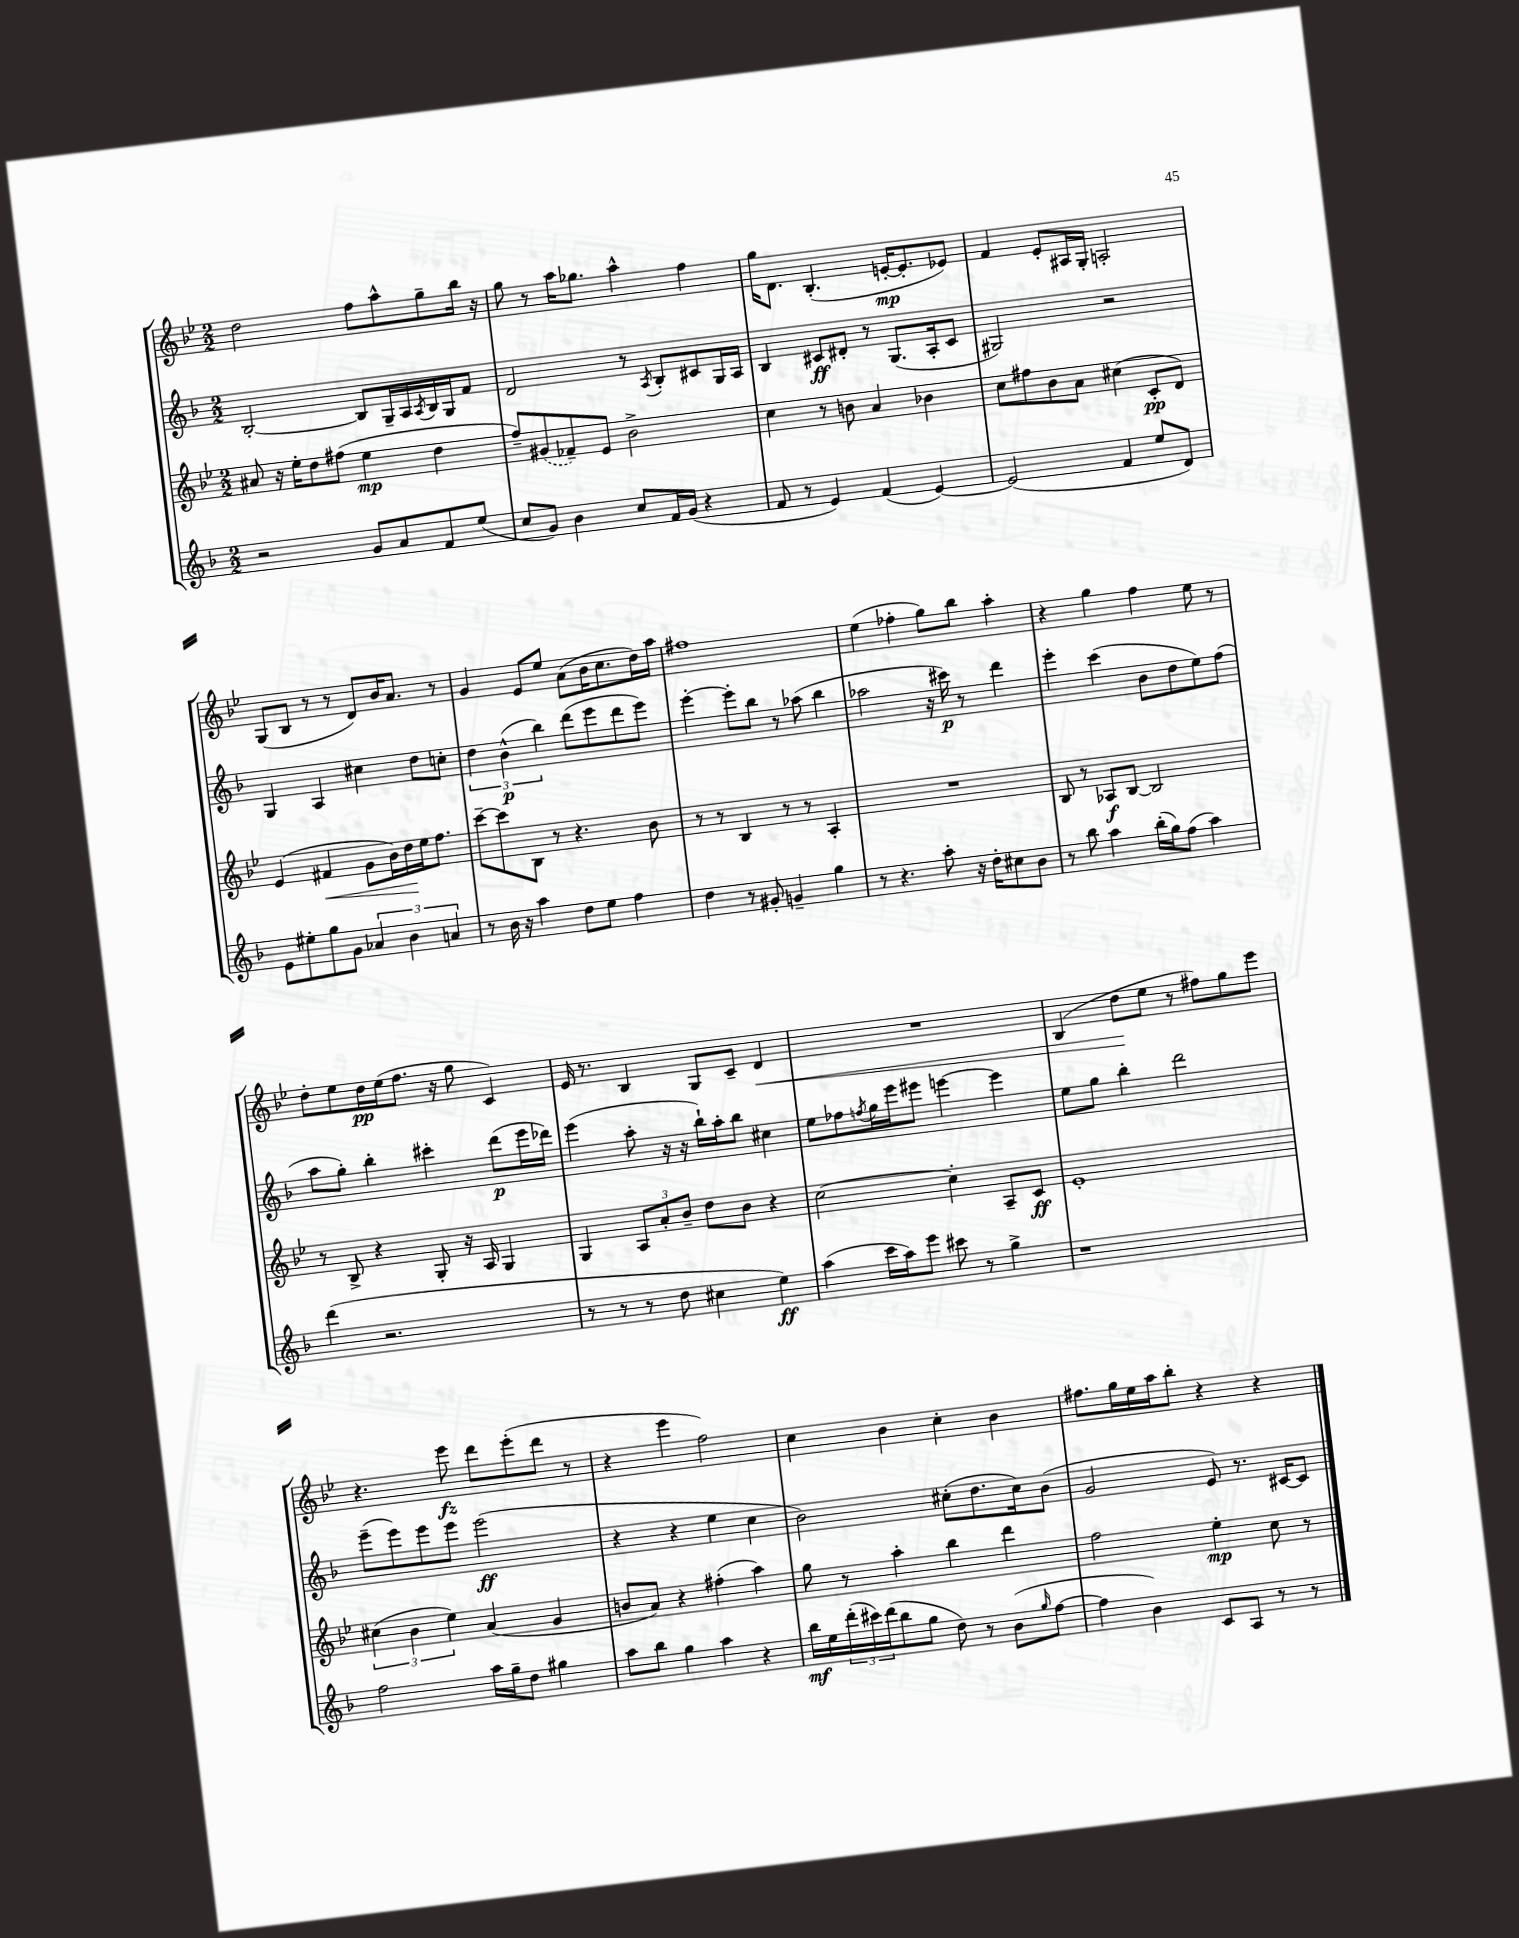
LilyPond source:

<<
\new StaffGroup <<
\new Staff = "s0" {
    \clef treble \key bes \major \numericTimeSignature \time 2/2
    d''2 f''8 a''8-^ g''8-- bes''16 r16 |
    g''8 r8 a''16 ges''8. a''4-^ f''4 |
    g''16 d'8. bes4.-.( e'16~-.\mp e'8.-. ees'8) |
    f'4 ees'8-. ais16 g16-. a2-. |
    g8( bes8 r8 r8 d'8) bes'16 a'8. r8 |
    g'4 ees'8 ees''8 a'8( bes'16 c''8. d''16) a''16 |
    fis''1 |
    ees''4( fes''4-. g''8) bes''8 a''4-. |
    r4 g''4 f''4 ees''8 r8 |
    d''8-. ees''8 d''16\pp ees''16( f''8. r16 g''8 c'4) |
    ees'16 r8. bes4 g8 c'8-- d'4\< |
    R1 |
    bes4( d''8\! ees''8 r8 fis''8) g''8 ees'''8 |
    r4. ees'''8\fz d'''8 ees'''8-.( d'''8 r8 |
    r4 ees'''4 f''2) |
    c''4 bes'4 c''4-. bes'4 |
    fis''8. g''16 ees''16 a''16 bes''8-. r4 r4 \bar "|." |
}
\new Staff = "s1" {
    \clef treble \key f \major \numericTimeSignature \time 2/2
    bes2~-. bes8 g16-- a16 \acciaccatura { a8 } bes16 g16 f'8 |
    d'2 r8 \acciaccatura { a8 } bes8-. cis'8 g16 a16 |
    bes4 cis'8\ff dis'8-. r8 g8.( a16-. cis'8 |
    gis2) r2 |
    g4 a4 cis''4 d''8 c''8-. |
    \tuplet 3/2 { d''4 bes'4-^\p( bes''4) } d'''8( e'''8 d'''8 e'''8) |
    e'''4~-. e'''8-. bes''8 r8 aes''8( bes''4 |
    aes''2 r16 cis'''16\p) r8 d'''4 |
    e'''4-. c'''4( bes'8 d''8 e''8) f''8( |
    a''8 g''8-.) bes''4-. cis'''4-. d'''8\p( e'''16 des'''16) |
    e'''4( a''8-. r16 r16 bes''16-!) a''16-. bes''8 cis''4 |
    e''8 fes''8 \acciaccatura { f''8 } g''16 e'''16 eis'''8 e'''4~ e'''4 |
    e''8 g''8 bes''4-. d'''2 |
    e'''8--( e'''8) e'''8 e'''8 e'''2\ff( |
    r4 r4 e''4 c''4 |
    bes'2) cis''8-.( d''8. cis''16) bes'8( |
    g'2 e'8) r8. cis'16~ cis'8 \bar "|." |
}
\new Staff = "s2" {
    \clef treble \key bes \major \numericTimeSignature \time 2/2
    ais'8 r16 ees''16-. d''8 fis''8( ees''4\mp d''4 |
    f''8--) \once \slurDashed gis'8( fes'8--) ees'8 bes'2-> |
    c''4 r8 b'8 a'4 bes'4 |
    c''8 fis''8 bes'8 a'8 cis''4( c'8-.\pp d'8) |
    ees'4( fis'4\< g'8 bes'16) d''16\! ees''16 f''8. |
    c'''8~-- c'''8 bes8 r8 r4. bes'8 |
    r8 r8 bes4 r8 r8 a4-. |
    R1 |
    bes8 r8 aes8\f bes8~ bes2 |
    r8 bes8-> r4 g8-. r16 a16 g4 |
    g4 \tuplet 3/2 { a8 a'8-. bes'8-- } d''8 bes'8 r4 |
    c''2~ c''4-. a8-- c'8\ff |
    ees'1-. |
    \tuplet 3/2 { cis''4( bes'4 ees''4) } a'4( g'4 |
    b'8 a'8) r4 fis''4-.( a''4) |
    g''8 r8 a''4-. bes''4 d'''4 |
    f''2 ees''4-.\mp c''8 r8 \bar "|." |
}
\new Staff = "s3" {
    \clef treble \key f \major \numericTimeSignature \time 2/2
    r2 g'8 a'8 f'8 e''8( |
    c''8 g'8) bes'4 c''8 f'16 g'16( r4 |
    f'8 r8 e'4) f'4( e'4~) |
    e'2( f'4 e''8 d'8) |
    e'8 eis''8-. g''8 g'8 \tuplet 3/2 { aes'4 bes'4 a'4 } |
    r8 bes'16 r16 a''4 d''8 e''8 f''4 |
    d''4 r8 gis'8-. g'4-- g''4 |
    r8 r4. a''8-. r16 d''16-. cis''8 bes'8 |
    r8 bes''8 a''4 bes''16-.( g''16) f''8( a''4) |
    d'''4( r2. |
    r8 r8 r8 d''8 cis''4 e''4\ff) |
    a''4( c'''16 a''16) e'''8 cis'''8 r8 g''4-> |
    r1 |
    f''2 a''16 g''16-- d''8 gis''4 |
    a''8 bes''8 g''4 a''4 r4 |
    bes''16\mf e''16 \tuplet 3/2 { d'''16-.( cis'''16) d'''16( } bes''8 g''8 d''8) r8 bes'8( \grace { g''16 } f''8~ |
    f''4 bes'4) c'8 a8 r8 r8 \bar "|." |
}
>>
>>
\layout { \context { \Score \remove "Bar_number_engraver" } }
